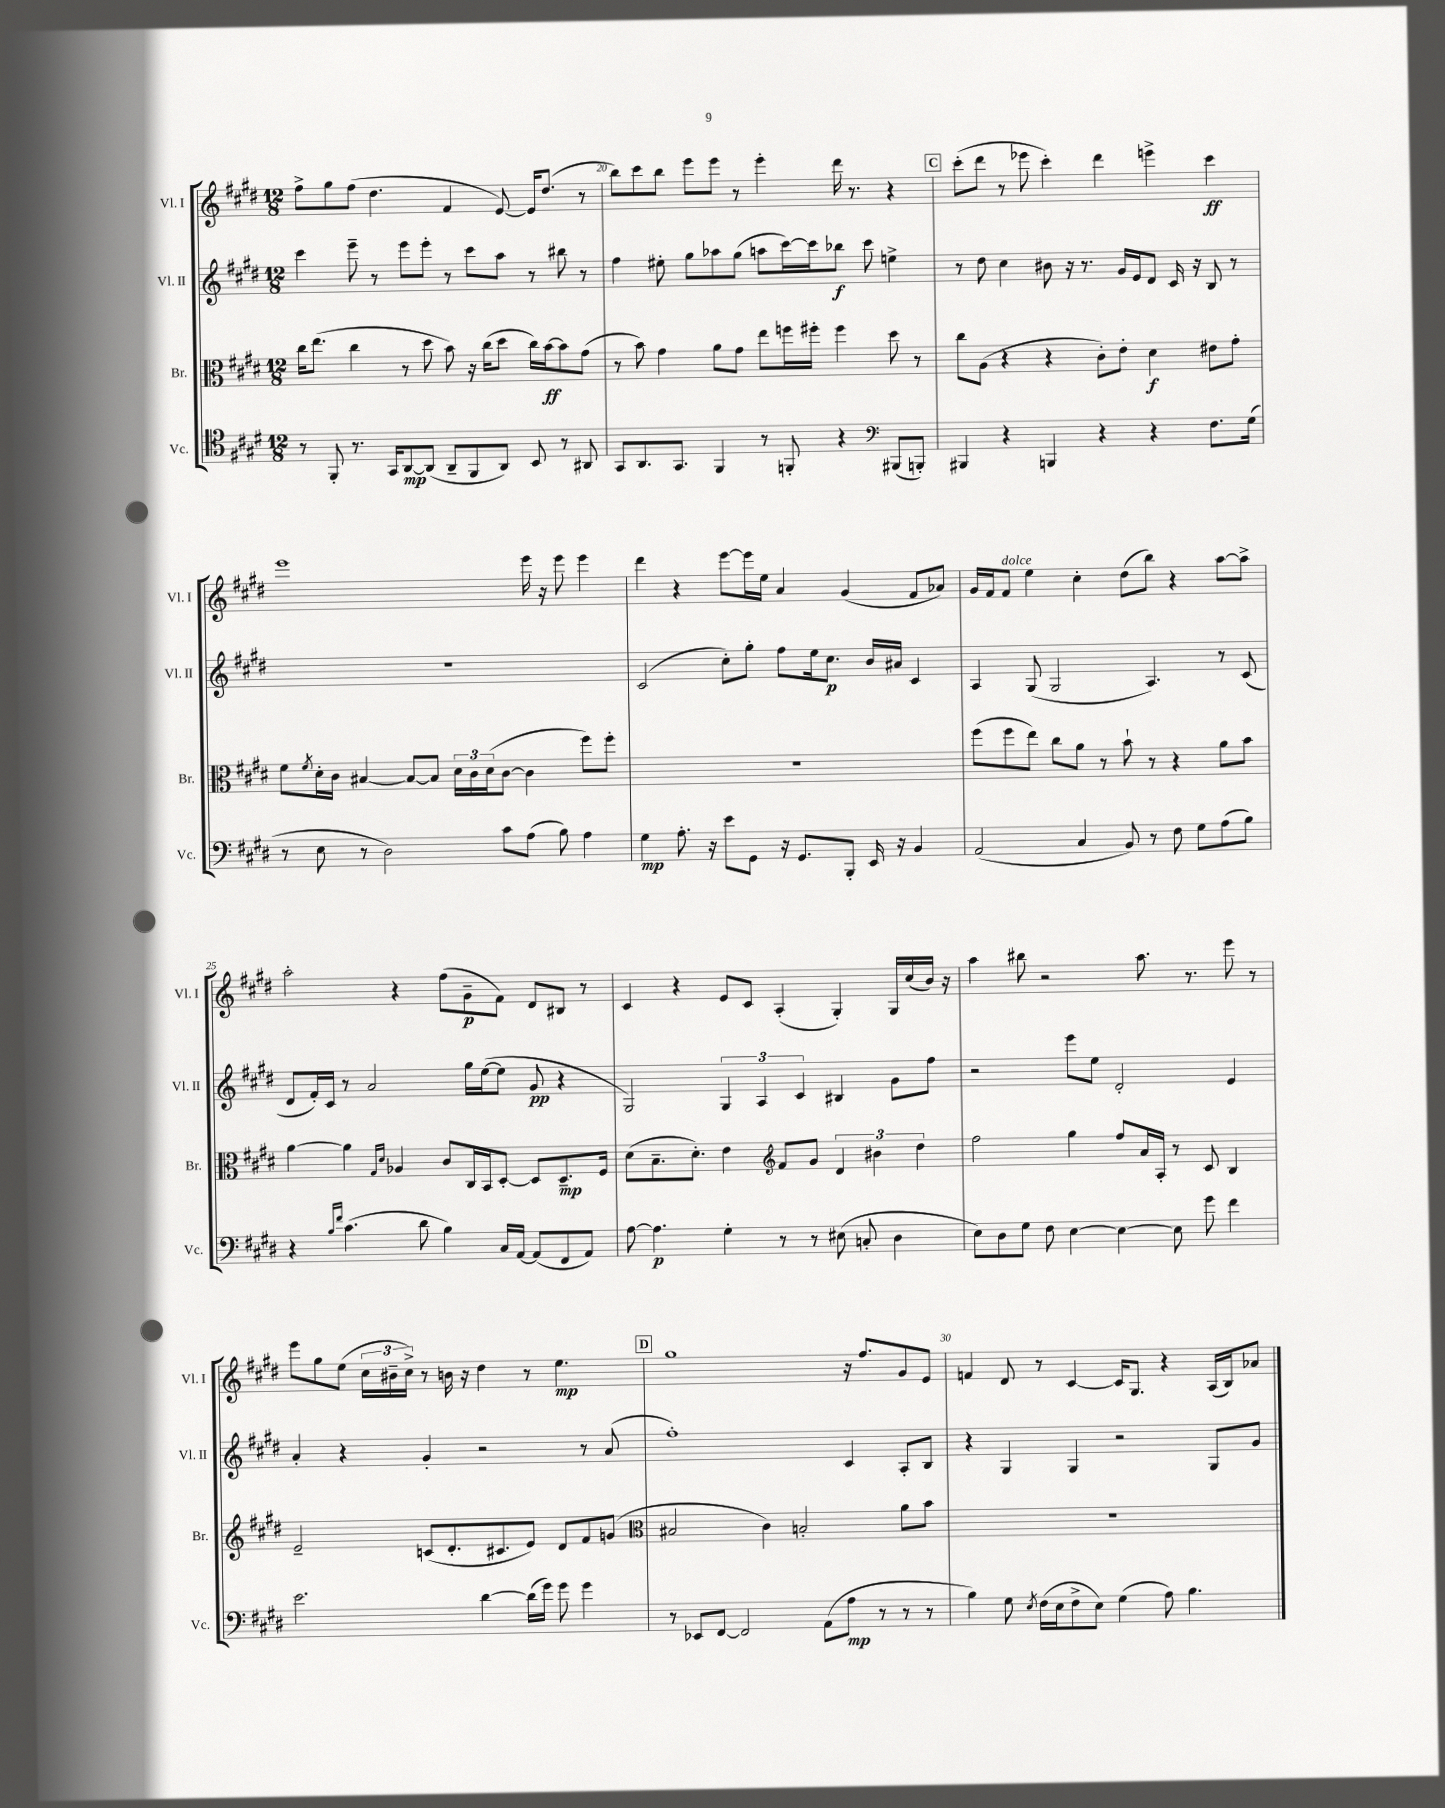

**kern	**dynam	**kern	**dynam	**kern	**dynam	**kern	**dynam
*part4	*part4	*part3	*part3	*part2	*part2	*part1	*part1
*staff4	*staff4	*staff3	*staff3	*staff2	*staff2	*staff1	*staff1
*I"Vc.	*	*I"Br.	*	*I"Vl. II	*	*I"Vl. I	*
*I'Vc.	*	*I'Br.	*	*I'Vl. II	*	*I'Vl. I	*
*clefC4	*	*clefC3	*	*clefG2	*	*clefG2	*
*k[f#c#g#d#]	*	*k[f#c#g#d#]	*	*k[f#c#g#d#]	*	*k[f#c#g#d#]	*
*M12/8	*	*M12/8	*	*M12/8	*	*M12/8	*
=19	=19	=19	=19	=19	=19	=19	=19
8r	.	16cc#\KL	.	4ccc#\	.	8ff#^\L	.
.	.	(8.ee\J	.	.	.	.	.
8FF#'/	.	.	.	.	.	8gg#\	.
8.r	.	4cc#\	.	8eee~\	.	(8ff#\J	.
.	.	.	.	8r	.	4.dd#\	.
16GG#/KL	.	.	.	.	.	.	.
[8AA/	mp	8r	.	8eee\L	.	.	.
(8AA/J]	.	8dd#\	.	8eee'\J	.	.	.
8AA~/L	.	8b\)	.	8r	.	4f#/	.
8FF#/	.	16r	.	8ccc#\L	.	.	.
.	.	(16cc#\KL	.	.	.	.	.
8AA/J)	.	8dd#\J	.	8aa\J	.	[8e/)	.
8BB/	.	16cc#\LL)	.	8r	.	16e/KL]	.
.	.	[16b\J	ff	.	.	(8.dd#/J	.
8r	.	8b\]	.	8bb#X\	.	.	.
8AA#X/	.	(8g#\J	.	8r	.	8r	.
=20	=20	=20	=20	=20	=20	=20	=20
8GG#/L	.	8r	.	4ff#\	.	8bb\L)	.
8.AA/	.	8b\)	.	.	.	8ccc#\	.
.	.	4g#\	.	8ee#X'\	.	8bb\J	.
8.GG#/J	.	.	.	.	.	.	.
.	.	.	.	8gg#\L	.	8eee\L	.
4FF#/	.	8a\L	.	8aa-X\	.	8eee\J	.
.	.	8g#\J	.	(8gg#\J	.	8r	.
8r	.	8ee\L	.	8aan\L	.	4eee'\	.
8FFn'/	.	16ffn\L	.	[16ccc#\L)	.	.	.
.	.	16ff#X'\JJ	.	16ccc#\J]	.	.	.
4r	.	4ff#\	.	8bb-X\J	f	16ddd#\	.
.	.	.	.	.	.	8.r	.
.	.	.	.	8ccc#\	.	.	.
*clefF4	*	*	*	*	*	*	*
(8BBB#X/L	.	8dd#\	.	4een^\	.	4r	.
8BBBn'/J)	.	8r	.	.	.	.	.
!!LO:REH:place=s1:t=C
=21	=21	=21	=21	=21	=21	=21	=21
4BBB#X/	.	8cc#\L	.	8r	.	(8ccc#'\L	.
.	.	(8A\J	.	8dd#\	.	8ddd#\J	.
4r	.	4r	.	4cc#\	.	8r	.
.	.	.	.	.	.	8eee-X\	.
4BBBn/	.	4r	.	8b#X\	.	4ccc#'\)	.
.	.	.	.	16r	.	.	.
.	.	.	.	8.r	.	.	.
4r	.	8c#'\L)	.	.	.	4ddd#\	.
.	.	8e'\J	.	16g#/LL	.	.	.
.	.	.	.	16e/J	.	.	.
4r	.	4d#\	f	8d#/J	.	4eeen^\	.
.	.	.	.	16c#/	.	.	.
.	.	.	.	16r	.	.	.
8.F#\L	.	8e#X\L	.	8B/	.	4ccc#\	ff
.	.	8g#'\J	.	8r	.	.	.
(16G#\Jk	.	.	.	.	.	.	.
!!LO:LB:g=z
=22	=22	=22	=22	=22	=22	=22	=22
8r	.	8f#\L	.	1.r	.	1eee	.
.	.	8qf#/	.	.	.	.	.
8E\	.	16d#'\L	.	.	.	.	.
.	.	16c#\JJ	.	.	.	.	.
8r	.	[4B#X/	.	.	.	.	.
2D#\)	.	.	.	.	.	.	.
.	.	8B#/L_	.	.	.	.	.
.	.	8B#/J]	.	.	.	.	.
.	.	24d#\LL	.	.	.	.	.
.	.	24c#\	.	.	.	.	.
.	.	(24d#\J	.	.	.	.	.
8c#\L	.	[8c#\J	.	.	.	.	.
(8A\J	.	4c#\]	.	.	.	16eee\	.
.	.	.	.	.	.	16r	.
8B\)	.	.	.	.	.	8eee\	.
4A\	.	8ff#\L)	.	.	.	4eee\	.
.	.	8ff#'\J	.	.	.	.	.
=23	=23	=23	=23	=23	=23	=23	=23
4G#\	mp	1.r	.	(2c#/	.	4ddd#\	.
8.A'\	.	.	.	.	.	4r	.
16r	.	.	.	.	.	.	.
8e\L	.	.	.	8cc#'\L)	.	[8eee\L	.
8GG#\J	.	.	.	8gg#'\J	.	16eee\L]	.
.	.	.	.	.	.	16ee\JJ	.
16r	.	.	.	8ff#\L	.	4a/	.
8.GG#/L	.	.	.	.	.	.	.
.	.	.	.	16ee\k	.	.	.
.	.	.	.	8.cc#\J	p	.	.
8BBB'/J	.	.	.	.	.	(4g#/	.
16EE/	.	.	.	16b/LL	.	.	.
16r	.	.	.	16a#X/JJ	.	.	.
4BB/	.	.	.	4c#/	.	8f#/L	.
.	.	.	.	.	.	8a-X/J)	.
=24	=24	=24	=24	=24	=24	=24	=24
(2AA/	.	(8ff#\L	.	4A/	.	16g#/LL	.
.	.	.	.	.	.	16f#/J	.
!	!	!	!	!	!	!LO:TX:a:i:t=dolce	!
.	.	8ff#\	.	.	.	8f#/J	.
.	.	8ee\J)	.	(8G#/	.	4ee\	.
.	.	8cc#\L	.	2G#/	.	.	.
4C#/	.	8a\J	.	.	.	4cc#'\	.
.	.	8r	.	.	.	.	.
8BB/)	.	8b`\	.	.	.	(8dd#\L	.
8r	.	8r	.	4.A/)	.	8bb\J)	.
8F#\	.	4r	.	.	.	4r	.
8G#\L	.	.	.	.	.	.	.
(8A\	.	8a\L	.	8r	.	[8aa\L	.
8B\J)	.	8b\J	.	(8c#/	.	8aa^\J]	.
!!LO:LB:g=z
=25	=25	=25	=25	=25	=25	=25	=25
4r	.	[4a\	.	8d#/L	.	2aa'\	.
.	.	.	.	16f#'/L)	.	.	.
.	.	.	.	16c#/JJ	.	.	.
16qqB/LL	.	.	.	.	.	.	.
16qqf#/JJ	.	.	.	.	.	.	.
(4.c#\	.	4a\]	.	8r	.	.	.
.	.	.	.	2a/	.	.	.
.	.	16qqG#/LL	.	.	.	.	.
.	.	16qqd#/JJ	.	.	.	.	.
.	.	4A-X/	.	.	.	4r	.
8d#\	.	.	.	.	.	.	.
4B\)	.	8c#/L	.	.	.	(8ff#\L	.
.	.	16C#/L	.	16gg#\LL	.	8g#~\	p
.	.	16BB/J	.	([16ee\J	.	.	.
16C#/LL	.	[8D#'/J	.	8ee\J]	.	8f#\J)	.
[16AA/JJ	.	.	.	.	.	.	.
(8AA/L]	.	8D#/L]	.	8g#/	pp	8d#/L	.
8FF#/	.	8.D#~/	mp	4r	.	8B#X/J	.
8AA/J)	.	.	.	.	.	8r	.
.	.	16F#/Jk	.	.	.	.	.
=26	=26	=26	=26	=26	=26	=26	=26
[8A\	.	(8d#\L	.	2G#/)	.	4c#/	.
4.A\]	p	8.B~\	.	.	.	.	.
.	.	.	.	.	.	4r	.
.	.	8.d#'\J)	.	.	.	.	.
4G#'\	.	4e\	.	6G#/	.	8e/L	.
.	.	.	.	.	.	8c#/J	.
.	.	.	.	6A/	.	.	.
*	*	*clefG2	*	*	*	*	*
8r	.	8f#/L	.	.	.	(4A'/	.
.	.	.	.	6c#/	.	.	.
8r	.	8g#/J	.	.	.	.	.
(8E#X\	.	6d#/	.	4B#X/	.	4G#'/)	.
8Cn'/	.	.	.	.	.	.	.
.	.	6b#X\	.	.	.	.	.
4D#\	.	.	.	8g#\L	.	16G#/LL	.
.	.	.	.	.	.	(16cc#/	.
.	.	6dd#\	.	.	.	.	.
.	.	.	.	8ff#\J	.	16b/JJ)	.
.	.	.	.	.	.	16r	.
=27	=27	=27	=27	=27	=27	=27	=27
8E\L)	.	2ff#\	.	2r	.	4aa\	.
8D#\	.	.	.	.	.	.	.
8G#\J	.	.	.	.	.	8bb#X\	.
8F#\	.	.	.	.	.	2r	.
[4E\	.	4gg#\	.	8eee\L	.	.	.
.	.	.	.	8ee\J	.	.	.
4E\_	.	8ff#/L	.	2d#'/	.	.	.
.	.	16a/L	.	.	.	8.aa\	.
.	.	16A'/JJ	.	.	.	.	.
8E\]	.	8r	.	.	.	.	.
.	.	.	.	.	.	8.r	.
8g#\	.	8c#/	.	.	.	.	.
4f#\	.	4B/	.	4e/	.	8eee\	.
.	.	.	.	.	.	8r	.
!!LO:LB:g=z
=28	=28	=28	=28	=28	=28	=28	=28
2.e\	.	2e~/	.	4a'/	.	8eee\L	.
.	.	.	.	.	.	8gg#\	.
.	.	.	.	4r	.	(8ee\J	.
.	.	.	.	.	.	24cc#\LL	.
.	.	.	.	.	.	24b#X~\	.
.	.	.	.	.	.	24cc#^\JJ)	.
.	.	(8cn/L	.	4g#'/	.	8r	.
.	.	8.d#'/	.	.	.	16bn\	.
.	.	.	.	.	.	16r	.
[4d#\	.	.	.	2r	.	4dd#\	.
.	.	8.c#X/	.	.	.	.	.
(16d#\LL]	.	8e/J)	.	.	.	8r	.
16g#\JJ)	.	.	.	.	.	.	.
8g#\	.	8d#/L	.	.	.	4.ee\	mp
4g#\	.	8f#/	.	8r	.	.	.
.	.	(8gn/J	.	(8a/	.	.	.
!!LO:REH:place=s1:t=D
=29	=29	=29	=29	=29	=29	=29	=29
*	*	*clefC3	*	*	*	*	*
8r	.	2B#X/	.	1ff#')	.	1gg#	.
8EE-X/L	.	.	.	.	.	.	.
[8FF#/J	.	.	.	.	.	.	.
2FF#/]	.	.	.	.	.	.	.
.	.	4c#\)	.	.	.	.	.
.	.	2Bn'/	.	.	.	.	.
(8AA\L	.	.	.	.	.	.	.
8A\J	mp	.	.	4c#/	.	16r	.
.	.	.	.	.	.	8.ff#/L	.
8r	.	.	.	.	.	.	.
8r	.	8a\L	.	8A'/L	.	8g#/	.
8r	.	8b\J	.	8B/J	.	8e/J	.
=30	=30	=30	=30	=30	=30	=30	=30
4B\)	.	1.r	.	4r	.	4fn/	.
8G#\	.	.	.	4G#/	.	8d#/	.
8qE/	.	.	.	.	.	.	.
(16F#\LL	.	.	.	.	.	8r	.
16E\J	.	.	.	.	.	.	.
8F#^\	.	.	.	4G#/	.	[4c#/	.
8E\J)	.	.	.	.	.	.	.
(4G#\	.	.	.	2r	.	16c#/KL]	.
.	.	.	.	.	.	8.G#/J	.
8A\)	.	.	.	.	.	4r	.
4.B\	.	.	.	.	.	.	.
.	.	.	.	8G#/L	.	(16A/LL	.
.	.	.	.	.	.	16B/J)	.
.	.	.	.	8g#/J	.	8a-X/J	.
==	==	==	==	==	==	==	==
*-	*-	*-	*-	*-	*-	*-	*-
